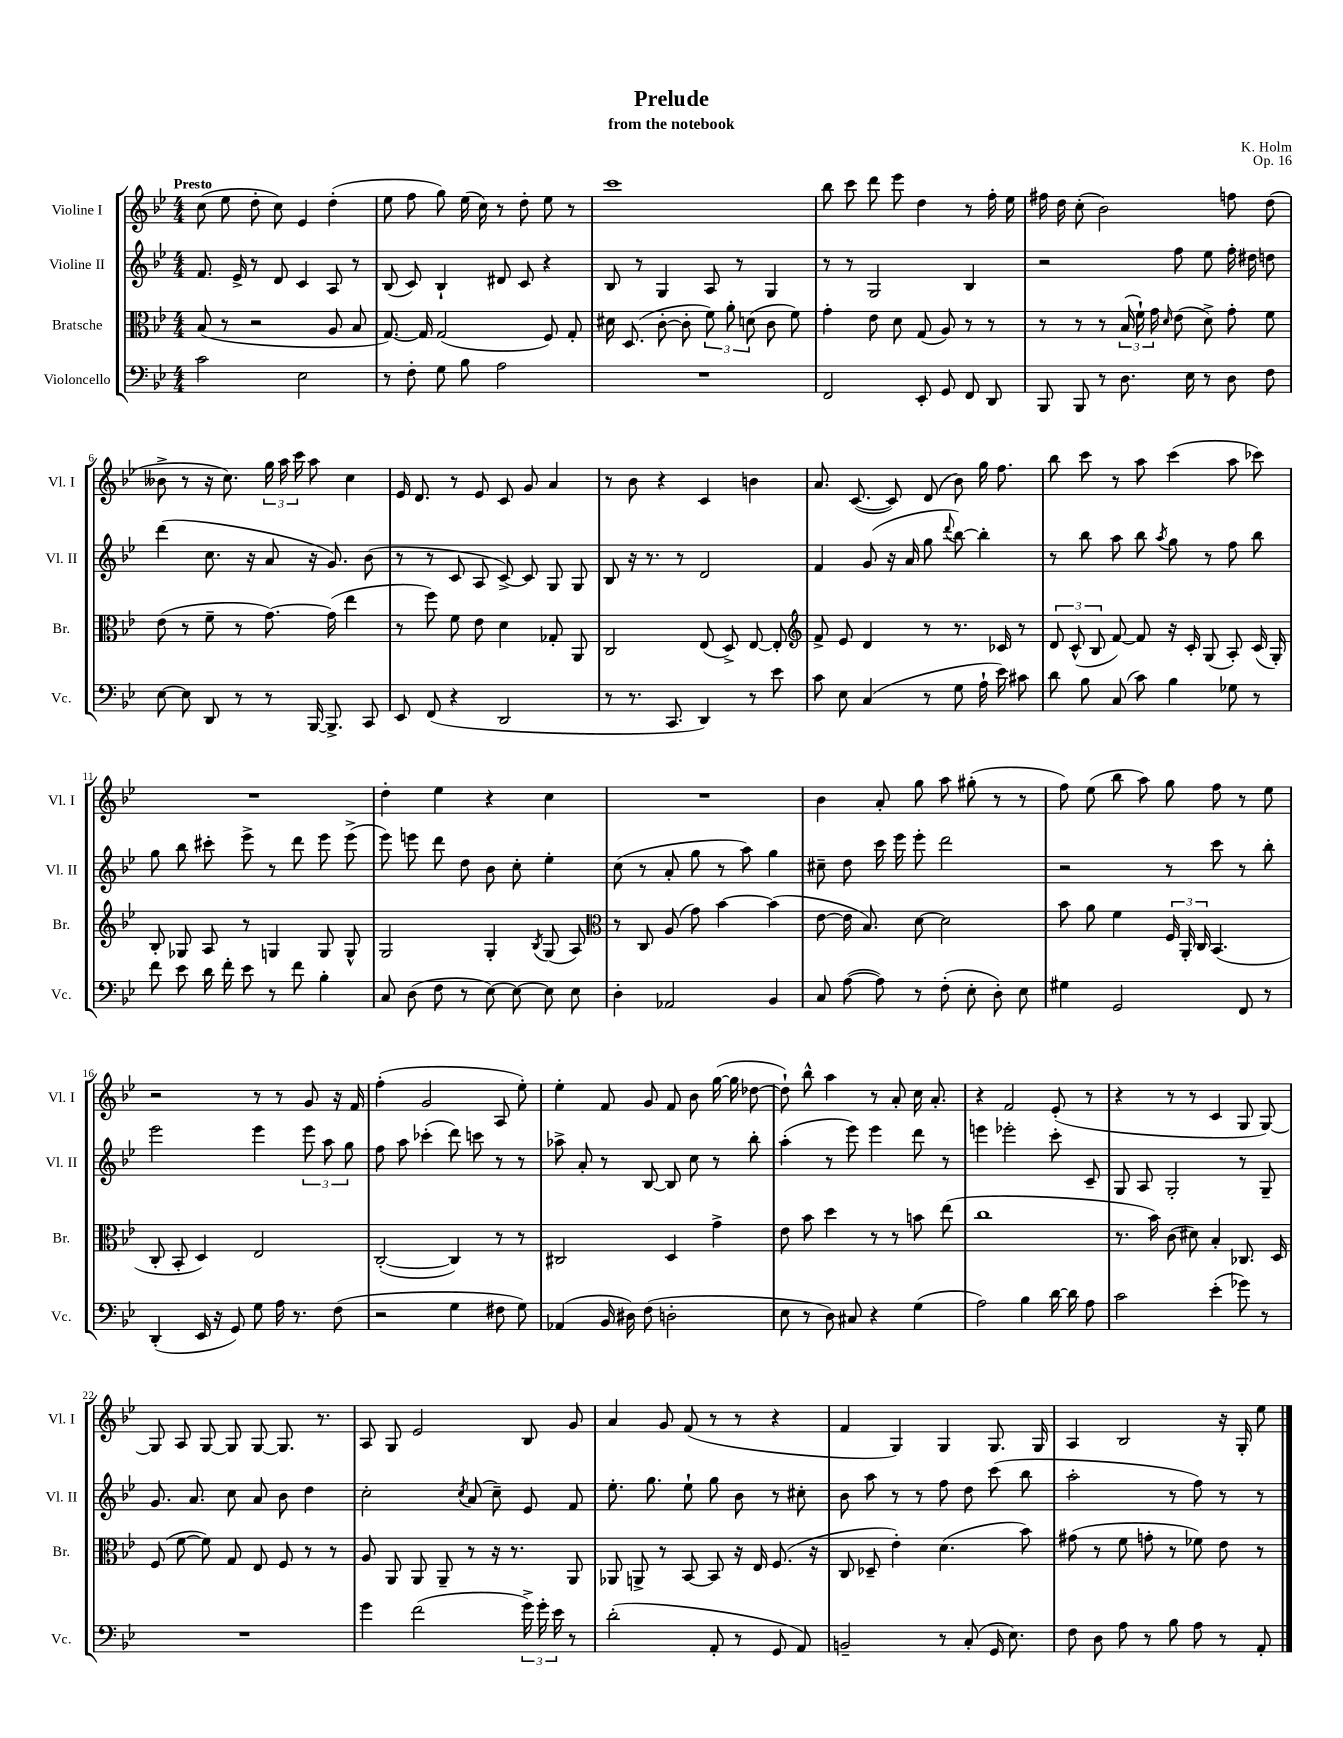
\header { title = "Prelude" composer = "K. Holm" subtitle = "from the notebook" opus = "Op. 16" }
<<
\new StaffGroup <<
\new Staff = "s0" \with { instrumentName = "Violine I" shortInstrumentName = "Vl. I" } {
    \clef treble \key bes \major \numericTimeSignature \time 4/4 \tempo "Presto"
    \autoBeamOff c''8( ees''8 d''8-. c''8) ees'4 d''4-.( |
    ees''8 f''8 g''8) ees''16( c''16) r8 d''8-. ees''8 r8 |
    c'''1 |
    bes''8 c'''8 d'''8 ees'''8 d''4 r8 f''16-. ees''16 |
    fis''16 d''16 c''8-.( bes'2) f''8 d''8( |
    beses'8-> r8 r16 c''8.) \tuplet 3/2 { g''16 a''16 c'''16 } a''8 c''4 |
    ees'16 d'8. r8 ees'8 c'8 g'8 a'4 |
    r8 bes'8 r4 c'4 b'4 |
    a'8. c'8.~( c'8) d'8( bes'8) g''16 f''8. |
    bes''8 c'''8 r8 a''8 c'''4( a''8 ces'''8) |
    R1 |
    d''4-. ees''4 r4 c''4 |
    R1 |
    bes'4 a'8-. g''8 a''8 gis''8-.( r8 r8 |
    f''8) ees''8( bes''8 a''8) g''8 f''8 r8 ees''8 |
    r2 r8 r8 g'8 r16 f'16 |
    f''4-.( g'2 a8 ees''8-.) |
    ees''4-. f'8 g'8 f'8 bes'8 g''16~( g''16 des''8~ |
    des''8-!) bes''8-^ a''4 r8 a'8-. c''16 a'8.-. |
    r4 f'2 ees'8-.( r8 |
    r4 r8 r8 c'4 g8 g8~) |
    g8 a8 g8~ g8 g8~ g8. r8. |
    a8 g8 ees'2 bes8 g'8 |
    a'4 g'8 f'8( r8 r8 r4 |
    f'4 g4) g4 g8. g16 |
    a4 bes2 r16 g16-. ees''8 \bar "|." |
}
\new Staff = "s1" \with { instrumentName = "Violine II" shortInstrumentName = "Vl. II" } {
    \clef treble \key bes \major \numericTimeSignature \time 4/4
    \autoBeamOff f'8. ees'16-> r8 d'8 c'4 a8 r8 |
    bes8( c'8) bes4-! dis'8 c'8 r4 |
    bes8 r8 g4 a8 r8 g4 |
    r8 r8 g2 bes4 |
    r2 f''8 ees''8 f''16-. dis''16 d''8 |
    d'''4( c''8. r16 a'8 r16 g'8.) bes'8( |
    r8 r8 c'8 a8 c'8~->) c'8 g8 g8 |
    bes8 r16 r8. r8 d'2 |
    f'4 g'8( r16 a'16 g''8 \appoggiatura { d'''8 } bes''8~) bes''4-. |
    r8 bes''8 a''8 bes''8 \acciaccatura { a''8 } g''8 r8 f''8 bes''8 |
    g''8 bes''8 cis'''8-. ees'''8-> r8 d'''8 ees'''8 ees'''8->( |
    ees'''8) e'''8 d'''8 d''8 bes'8 c''8-. ees''4-. |
    c''8( r8 a'8-. g''8 r8 a''8) g''4 |
    cis''8-- d''8 c'''16 ees'''16 ees'''8-. d'''2 |
    r2 r8 c'''8 r8 bes''8-. |
    ees'''2 ees'''4 \tuplet 3/2 { ees'''8 a''8 g''8 } |
    f''8 a''8 ces'''4-.( d'''8) c'''8 r8 r8 |
    aes''8-> a'8-. r8 bes8~ bes8 c''8 r8 bes''8-. |
    a''4-.( r8 ees'''8) ees'''4 d'''8 r8 |
    e'''4 ees'''2-. c'''8-. c'8-- |
    g8 a8 g2-. r8 g8-- |
    g'8. a'8. c''8 a'8 bes'8 d''4 |
    c''2-. \acciaccatura { c''8 } a'8( c''8--) ees'8 f'8 |
    ees''8.-. g''8. ees''8-! g''8 bes'8 r8 cis''8-. |
    bes'8 a''8 r8 r8 f''8 d''8 c'''8( bes''8 |
    a''2-. r8 f''8) r8 r8 \bar "|." |
}
\new Staff = "s2" \with { instrumentName = "Bratsche" shortInstrumentName = "Br." } {
    \clef alto \key bes \major \numericTimeSignature \time 4/4
    \autoBeamOff bes8( r8 r2 a8 bes8 |
    g8.~) g16 g2( f8) g8-. |
    dis'16 d8.( c'8~-. c'8-. \tuplet 3/2 { f'8) a'8-. d'8( } c'8 f'8) |
    g'4-. ees'8 d'8 g8( a8) r8 r8 |
    r8 r8 r8 \tuplet 3/2 { bes16( f'16-!) g'16 } \grace { d'16 } ees'8( d'8->) g'8-. f'8 |
    ees'8( r8 f'8-- r8 g'8.~) g'16( ees''4 |
    r8 f''8) f'8 ees'8 d'4 ges8-. a,8 |
    c2 ees8( d8->) ees8~ ees8-. |
    \clef treble f'8-> ees'8 d'4 r8 r8. ces'16 r8 |
    \tuplet 3/2 { d'8 c'8-^( bes8 } f'8~) f'8 r16 c'16-. g8( a8-.) c'16( g16-.) |
    bes8-. ges8 a8 r8 g4 g8 g8-^ |
    g2 g4-. \acciaccatura { bes8 } g8( a8) |
    \clef alto r8 c8 a8( g'8) bes'4~ bes'4( |
    ees'8~ ees'16 bes8.) d'8~ d'2 |
    bes'8 a'8 f'4 \tuplet 3/2 { f16 a,16-. c16 } bes,4.( |
    c8-. bes,8-. d4) ees2 |
    c2~-.( c4) r8 r8 |
    cis2 d4 g'4-> |
    ees'8 bes'8 d''4 r8 r8 b'8 ees''8( |
    c''1 |
    r8. bes'16) c'8( dis'8) bes4-. ces8. d16 |
    f8( f'8~ f'8) g8 ees8 f8 r8 r8 |
    a8 a,8 a,8 a,8-- r8 r16 r8. a,8 |
    aes,8 a,8-> r8 bes,8~ bes,8 r16 ees16 f8.( r16 |
    c8 des8-- ees'4-.) d'4.( bes'8) |
    gis'8( r8 f'8 g'8-. r8 fes'8) ees'8 r8 \bar "|." |
}
\new Staff = "s3" \with { instrumentName = "Violoncello" shortInstrumentName = "Vc." } {
    \clef bass \key bes \major \numericTimeSignature \time 4/4
    \autoBeamOff c'2 ees2 |
    r8 f8-. g8 bes8 a2 |
    R1 |
    f,2 ees,8-. g,8 f,8 d,8 |
    bes,,8 bes,,8 r8 d8. ees16 r8 d8 f8 |
    ees8~ ees8 d,8 r8 r8 bes,,16~ bes,,8.-> c,8 |
    ees,8 f,8( r4 d,2 |
    r8 r8. c,8. d,4) r8 ees'8 |
    c'8 ees8 c4( r8 g8 a16-! ees'16) cis'8 |
    d'8 bes8 c8( c'8) bes4 ges8 r8 |
    f'8 ees'8 d'16 f'16-. ees'8 r8 f'8 bes4-. |
    c8 d8( f8 r8 ees8~) ees8~ ees8 ees8 |
    d4-. aes,2 bes,4 |
    c8 a8~( a8) r8 f8-.( ees8-. d8-.) ees8 |
    gis4 g,2 f,8 r8 |
    d,4-.( ees,16 r16 g,8) g8 a16 r8. f8( |
    r2 g4 fis8 g8) |
    aes,4( bes,16 dis16) f8( d2-. |
    ees8 r8 d8) cis8 r4 g4( |
    a2) bes4 d'16~ d'16 a8 |
    c'2 ees'4-.( ges'8) r8 |
    R1 |
    g'4 f'2( \tuplet 3/2 { g'16->) g'16-. ees'16 } r8 |
    d'2-.( a,8-. r8 g,8 a,8) |
    b,2-- r8 c8-.( g,16 ees8.) |
    f8 d8 a8 r8 bes8 a8 r8 a,8-. \bar "|." |
}
>>
>>
